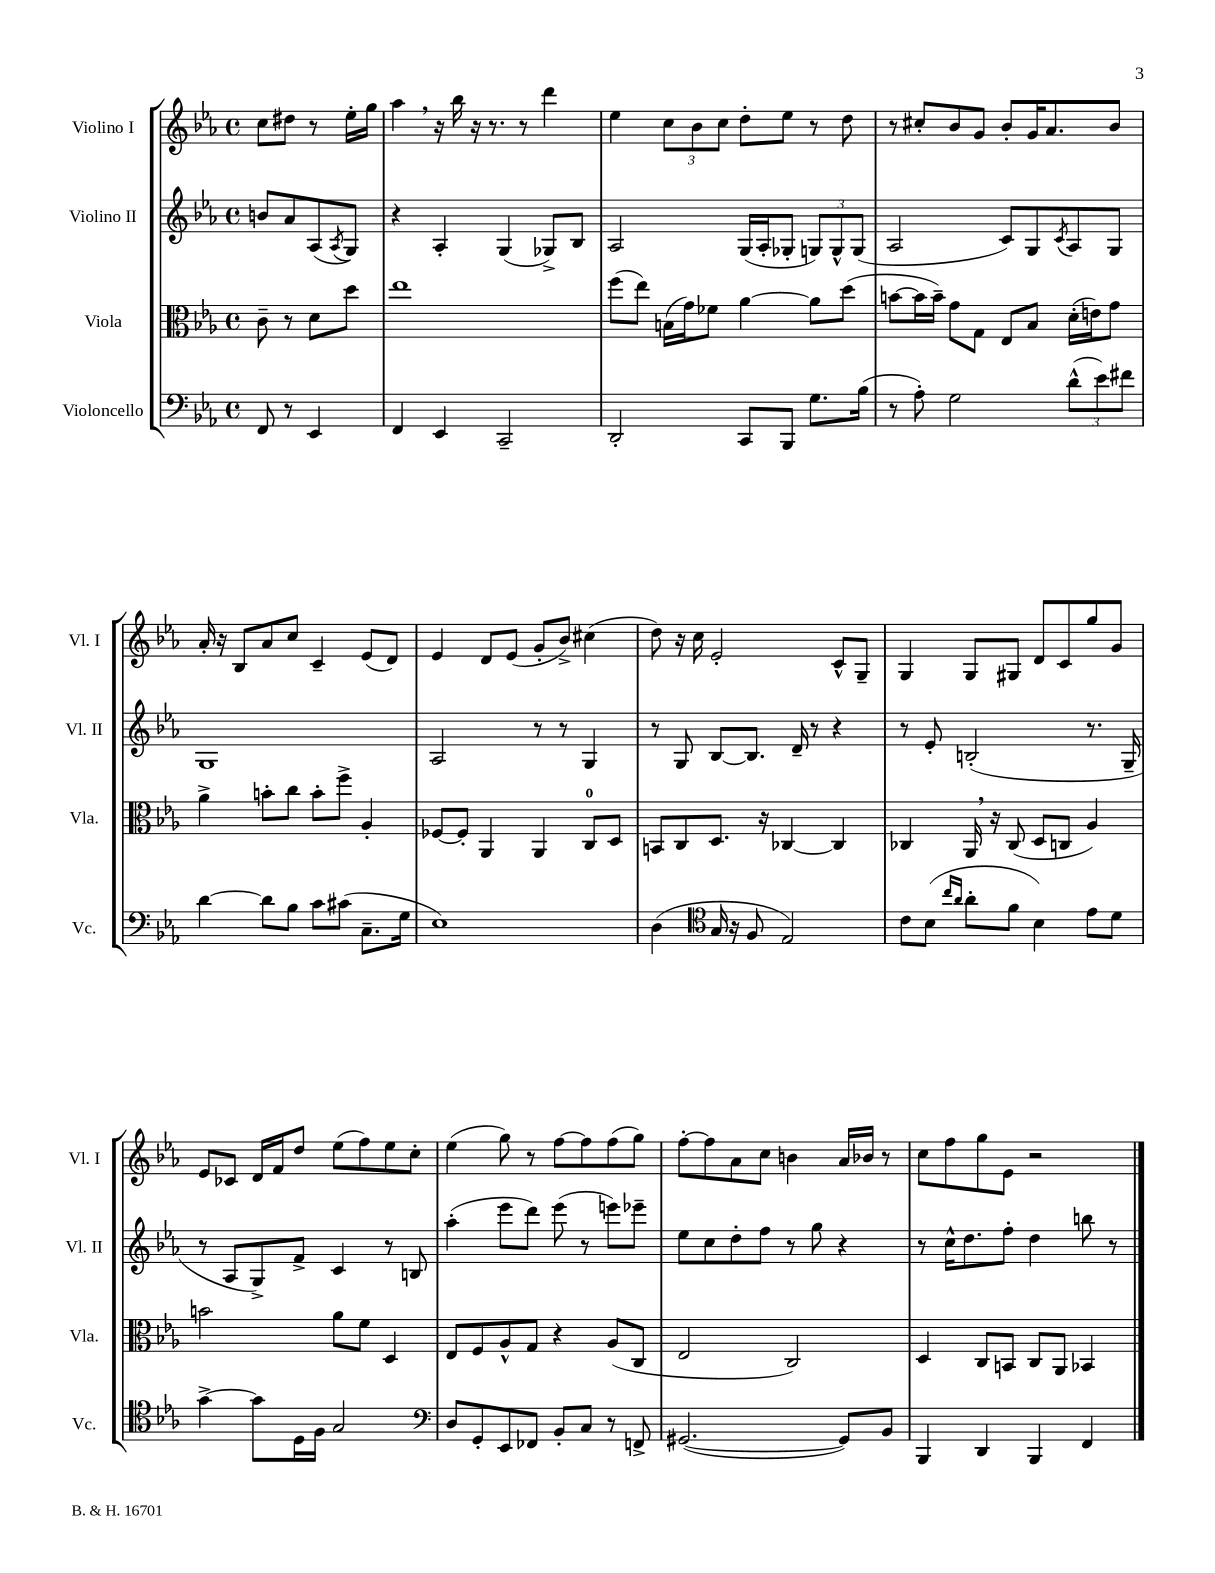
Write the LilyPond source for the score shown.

<<
\new StaffGroup <<
\new Staff = "s0" \with { instrumentName = "Violino I" shortInstrumentName = "Vl. I" } {
    \clef treble \key ees \major \defaultTimeSignature \time 4/4 \partial 2
    c''8 dis''8 r8 ees''16-. g''16 |
    aes''4 \breathe r16 bes''16 r16 r8. r8 d'''4 |
    ees''4 \tuplet 3/2 { c''8 bes'8 c''8 } d''8-. ees''8 r8 d''8 |
    r8 cis''8-. bes'8 g'8 bes'8-. g'16 aes'8. bes'8 |
    aes'16-. r16 bes8 aes'8 c''8 c'4-- ees'8( d'8) |
    ees'4 d'8 ees'8( g'8-. bes'8->) cis''4( |
    d''8) r16 c''16 ees'2-. c'8-^ g8-- |
    g4 g8 gis8 d'8 c'8 g''8 g'8 |
    ees'8 ces'8 d'16 f'16 d''8 ees''8( f''8) ees''8 c''8-. |
    ees''4( g''8) r8 f''8~ f''8 f''8( g''8) |
    f''8~-. f''8 aes'8 c''8 b'4 aes'16 bes'16 r8 |
    c''8 f''8 g''8 ees'8 r2 \bar "|." |
}
\new Staff = "s1" \with { instrumentName = "Violino II" shortInstrumentName = "Vl. II" } {
    \clef treble \key ees \major \defaultTimeSignature \time 4/4 \partial 2
    b'8 aes'8 aes8( \acciaccatura { aes8 } g8) |
    r4 aes4-. g4( ges8->) bes8 |
    aes2 g16( aes16-. ges8-. \tuplet 3/2 { g8) g8-^ g8( } |
    aes2 c'8) g8 \acciaccatura { c'8 } aes8 g8 |
    g1 |
    aes2 r8 r8 g4 |
    r8 g8 bes8~ bes8. d'16-- r8 r4 |
    r8 ees'8-. b2-.( r8. g16-- |
    r8 aes8 g8->) f'8-> c'4 r8 b8 |
    aes''4-.( ees'''8 d'''8) ees'''8( r8 e'''8) ees'''8-- |
    ees''8 c''8 d''8-. f''8 r8 g''8 r4 |
    r8 c''16-^ d''8. f''8-. d''4 b''8 r8 \bar "|." |
}
\new Staff = "s2" \with { instrumentName = "Viola" shortInstrumentName = "Vla." } {
    \clef alto \key ees \major \defaultTimeSignature \time 4/4 \partial 2
    c'8-- r8 d'8 d''8 |
    ees''1 |
    f''8( ees''8) b16( g'16) fes'8 aes'4~ aes'8 d''8( |
    b'8~ b'16 b'16--) g'8 g8 ees8 bes8 d'16-.( e'16) g'8 |
    aes'4-> b'8-. c''8 b'8-. f''8-> aes4-. |
    fes8~ fes8-. aes,4 aes,4 c8-0 d8 |
    b,8 c8 d8. r16 ces4~ ces4 |
    ces4 aes,16 \breathe r16 ces8( d8 c8 aes4) |
    b'2 aes'8 f'8 d4 |
    ees8 f8 aes8-^ g8 r4 aes8( c8 |
    ees2 c2) |
    d4 c8 b,8 c8 aes,8 bes,4 \bar "|." |
}
\new Staff = "s3" \with { instrumentName = "Violoncello" shortInstrumentName = "Vc." } {
    \clef bass \key ees \major \defaultTimeSignature \time 4/4 \partial 2
    f,8 r8 ees,4 |
    f,4 ees,4 c,2-- |
    d,2-. c,8 bes,,8 g8. bes16( |
    r8 aes8-.) g2 \tuplet 3/2 { d'8-^( ees'8) fis'8 } |
    d'4~ d'8 bes8 c'8 cis'8( c8.-- g16 |
    ees1) |
    d4( \clef tenor g16 r16 f8 ees2) |
    c'8 bes8( \grace { c''16 aes'16 } aes'8-. f'8 bes4) ees'8 d'8 |
    g'4~-> g'8 d16 f16 g2 |
    \clef bass d8 g,8-. ees,8 fes,8 bes,8-. c8 r8 f,8-> |
    gis,2.~( gis,8) bes,8 |
    bes,,4 d,4 bes,,4 f,4 \bar "|." |
}
>>
>>
\layout { \context { \Score \remove "Bar_number_engraver" } }
